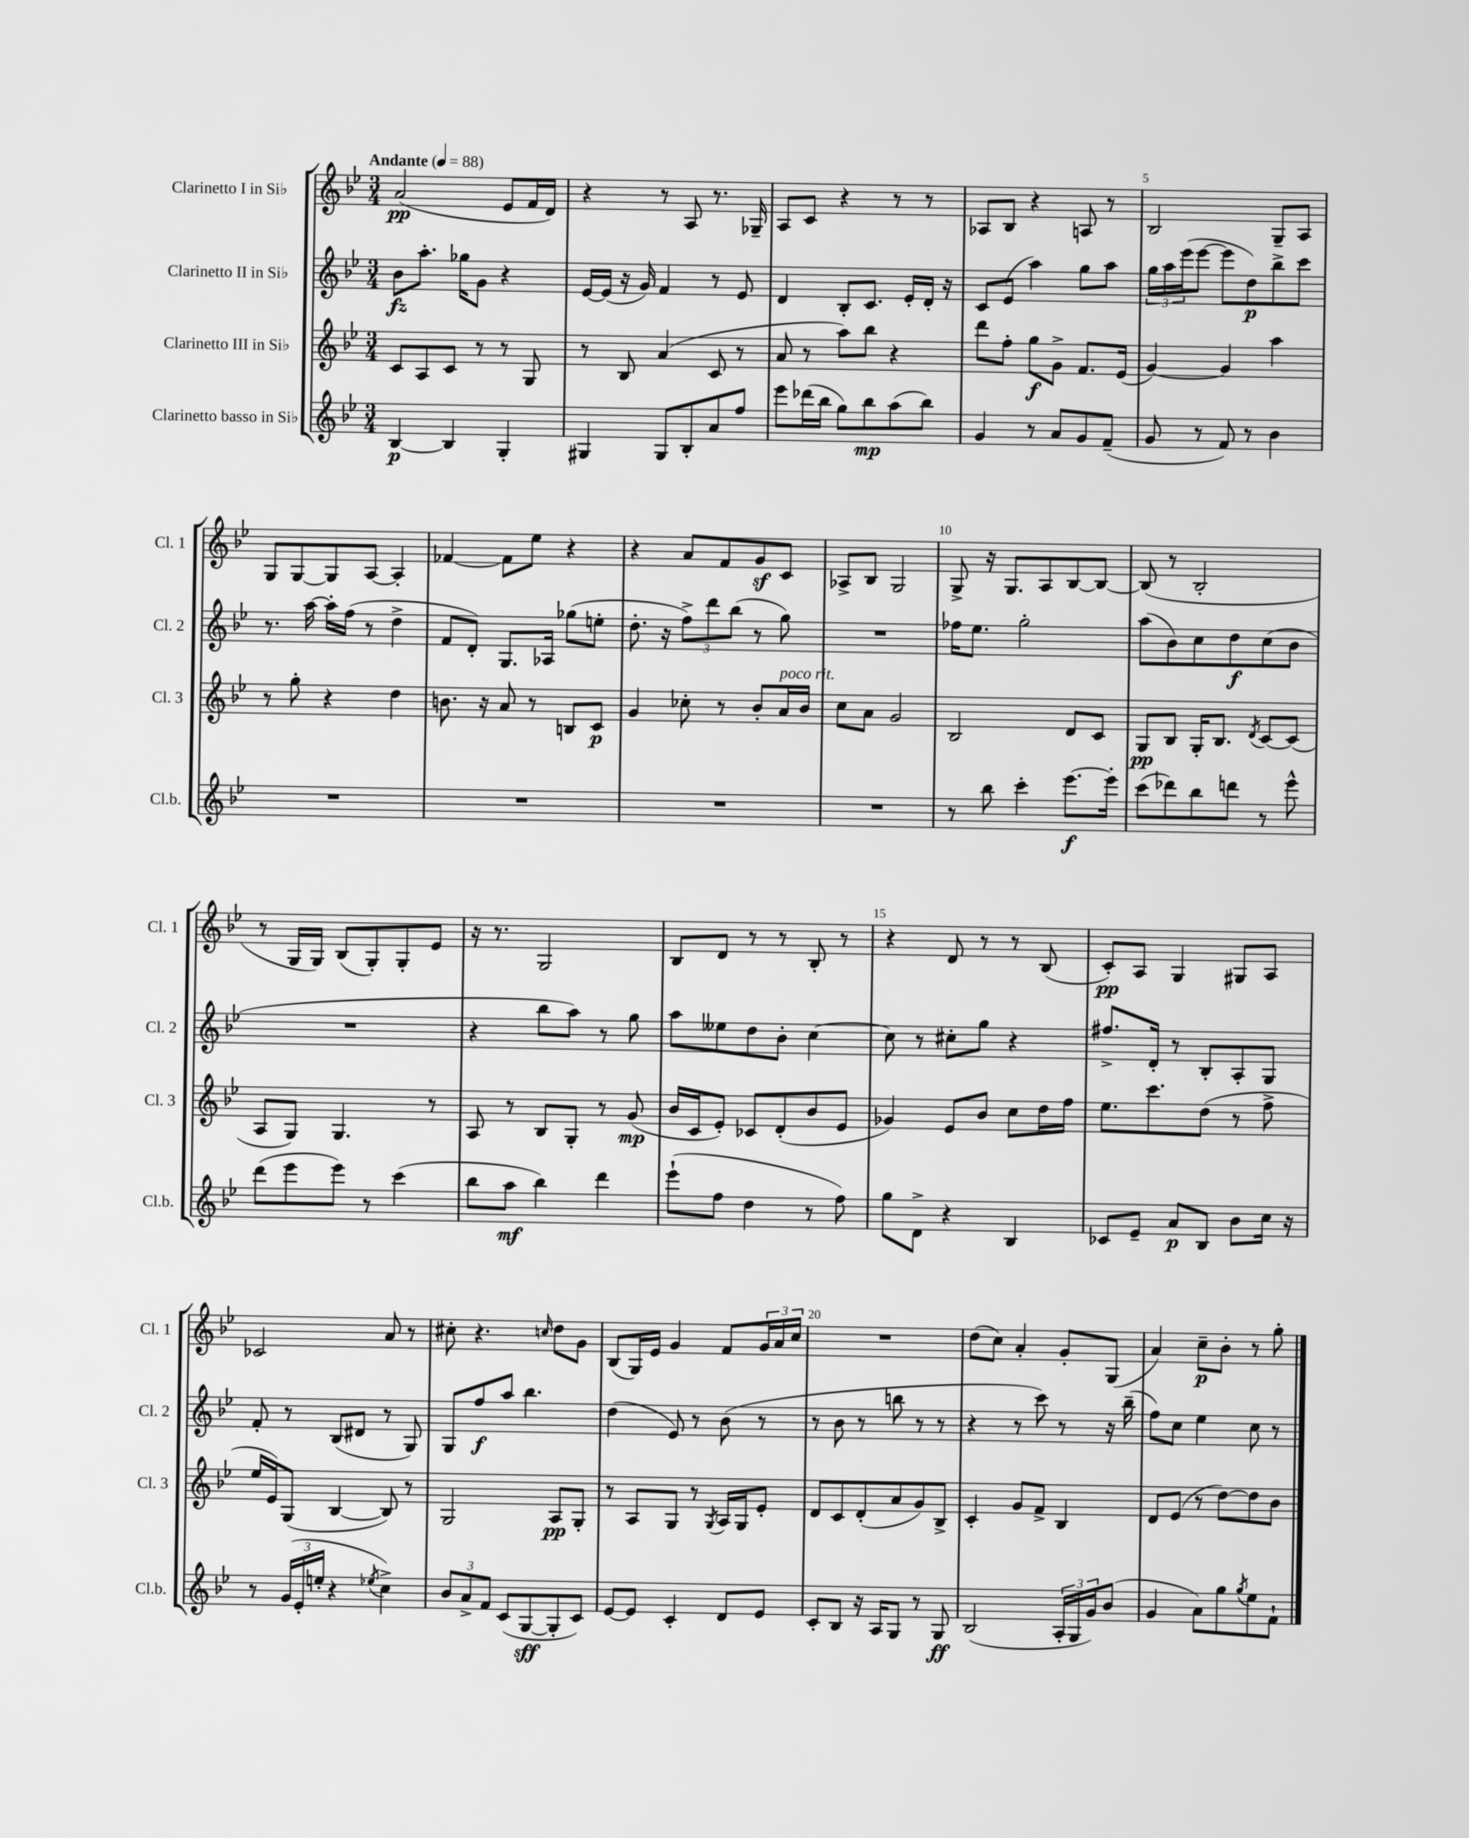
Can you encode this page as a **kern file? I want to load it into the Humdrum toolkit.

**kern	**kern	**kern	**kern
*staff4	*staff3	*staff2	*staff1
*clefG2	*clefG2	*clefG2	*clefG2
*k[b-e-]	*k[b-e-]	*k[b-e-]	*k[b-e-]
*M3/4	*M3/4	*M3/4	*M3/4
*MM88	*MM88	*MM88	*MM88
[4B-	8c	8b-	(2a
.	8A	8.aa'	.
4B-]	8c	.	.
.	.	16gg-	.
.	8r	8g	.
4G'	8r	4r	8e-
.	8G	.	16f
.	.	.	16d)
=	=	=	=
4G#	8r	[16e-	4r
.	.	(16e-]	.
.	8B-	16r	.
.	.	16g)	.
8G#	(4a	4f	8r
8B-'	.	.	8A
8a	8c	8r	8.r
8ff	8r	8e-	.
.	.	.	16G-~
=	=	=	=
8eee-	8a	4d	8A
(16ddd-	8r	.	8c
16bb-	.	.	.
8gg)	8aa)	8B-'	4r
8bb-	8bb-	8.c	.
(8aa	4r	.	8r
.	.	16e-'	.
8bb-)	.	16d'	8r
.	.	16r	.
=	=	=	=
4g	8ddd	8c	8A-
.	8ff'	(8e-	8B-
8r	8gg	4aa)	4r
8a	8g^	.	.
8g	8.f	8gg	8A
(8f~	.	8aa	8r
.	(16e-	.	.
=	=	=	=
8g	[4g)	24gg	2B-
.	.	24aa	.
.	.	(24eee-	.
8r	.	[8eee-	.
8f)	4g]	8eee-]	.
8r	.	8dd)	.
4b-	4aa	8bb-^	8G~
.	.	8ccc	8A
=	=	=	=
2.r	8r	8.r	8G
.	8gg'	.	[8G
.	.	[16aa	.
.	4r	16aa']	8G]
.	.	(16ff	.
.	.	8r	[8A
.	4dd	4dd^	4A']
=	=	=	=
2.r	8.b	8f	[4f-
.	.	8d')	.
.	16r	.	.
.	8a	8.G	8f-]
.	8r	.	8ee-
.	.	16A-	.
.	8B	(8gg-	4r
.	8c	8ee'	.
=	=	=	=
2.r	4g	8.dd'	4r
.	.	16r	.
.	8cc-'	12ff^)	8a
.	.	12ddd	.
.	8r	.	8f
.	.	(12bb-	.
.	8b-'	8r	8g
.	16a	8gg)	8c
.	16b-	.	.
=	=	=	=
2.r	8cc	2.r	8A-^
.	8a	.	8B-
.	2g	.	2G
=	=	=	=
8r	2B-	16ff-	8G^
.	.	8.ee-	.
8bb-	.	.	16r
.	.	.	8.G
4ccc'	.	2gg'	.
.	.	.	8A
[8.eee-	8d	.	[8B-
.	8c	.	8B-_
16eee-']	.	.	.
=	=	=	=
(8ccc	8G	(8aa	(8B-]
8ddd-)	8B-	8b-)	8r
8bb-	16G'	8cc	2B-'
.	8.B-	.	.
8ddd	.	8dd	.
.	8qd	.	.
8r	[8c	(8cc	.
8eee-^^	(8c]	8b-	.
=	=	=	=
(8ddd	8A	2.r	8r
8eee-	8G)	.	16G
.	.	.	16G)
8eee-)	4.G	.	(8B-
8r	.	.	8G')
(4ccc	.	.	8G'
.	8r	.	8e-
=	=	=	=
8bb-	8A	4r	16r
.	.	.	8.r
8aa	8r	.	.
4bb-)	8B-	8bb-	2G
.	8G'	8aa)	.
4ddd	8r	8r	.
.	(8g	8gg	.
=	=	=	=
(8eee-`	16b-	8aa	8B-
.	16c	.	.
8ff	8e-')	8ee--	8d
4dd	8c-	8dd	8r
.	(8d'	8b-'	8r
8r	8b-	[4cc	8B-'
8ff)	8e-	.	8r
=	=	=	=
8gg	4g-)	8cc]	4r
8d^	.	8r	.
4r	8e-	8cc#'	8d
.	8b-	8gg	8r
4B-	8cc	4r	8r
.	16dd	.	(8B-
.	16ff	.	.
=	=	=	=
8c-	8.ee-	8.ff#^	8c')
8e-~	.	.	8A
.	8.ccc	16d'	.
8a	.	8r	4G
8B-	(8dd	8B-'	.
8b-	8r	8A'	8G#
16cc	8ff^	8G	8A
16r	.	.	.
=	=	=	=
8r	16ee-	8f'	2c-
.	16e-)	.	.
(24g	(8G	8r	.
24e-'	.	.	.
24ee'	.	.	.
4r	[4B-	(8B-	.
.	.	8d#	.
8qee-	.	.	.
4cc^)	8B-])	8r	8a
.	8r	8G)	8r
=	=	=	=
12b-	2G	8G	8cc#'
12a^	.	.	.
.	.	8ff	4.r
12f	.	.	.
(8c	.	8aa	.
[8G	.	4.bb-	.
.	.	.	16qqcc
8G']	8A	.	8dd
8c)	8G'	.	8g
=	=	=	=
[8e-	8r	(4dd	(8B-
8e-]	8A	.	16G)
.	.	.	16e-
4c'	8G	8e-)	4g
.	8r	8r	.
.	8qG	.	.
8d	16A	(8b-	8f
.	16G	.	.
8e-	8e-'	8r	24g
.	.	.	24a
.	.	.	24cc
=	=	=	=
8c'	8d	8r	2.r
8B-	8c	8b-	.
16r	(8d'	8r	.
16A	.	.	.
8G	8a	8bb	.
8r	8g)	8r	.
8G	8B-^	8r	.
=	=	=	=
(2B-	4c'	4r	(8dd
.	.	.	8cc)
.	8g	8r	4a'
.	8f^	8ccc)	.
24A'	4B-	8r	8g'
24G	.	.	.
24g)	.	.	.
(8b-	.	16r	(8G
.	.	(16bb-~	.
=	=	=	=
4g	8d	8ff)	4a)
.	(8e-	8cc	.
8a)	8r	4ee-	8cc~
8gg	[8dd)	.	8b-'
8qgg	.	.	.
8ee-	8dd]	8cc	8r
8f`	8b-	8r	8gg'
==	==	==	==
*-	*-	*-	*-
